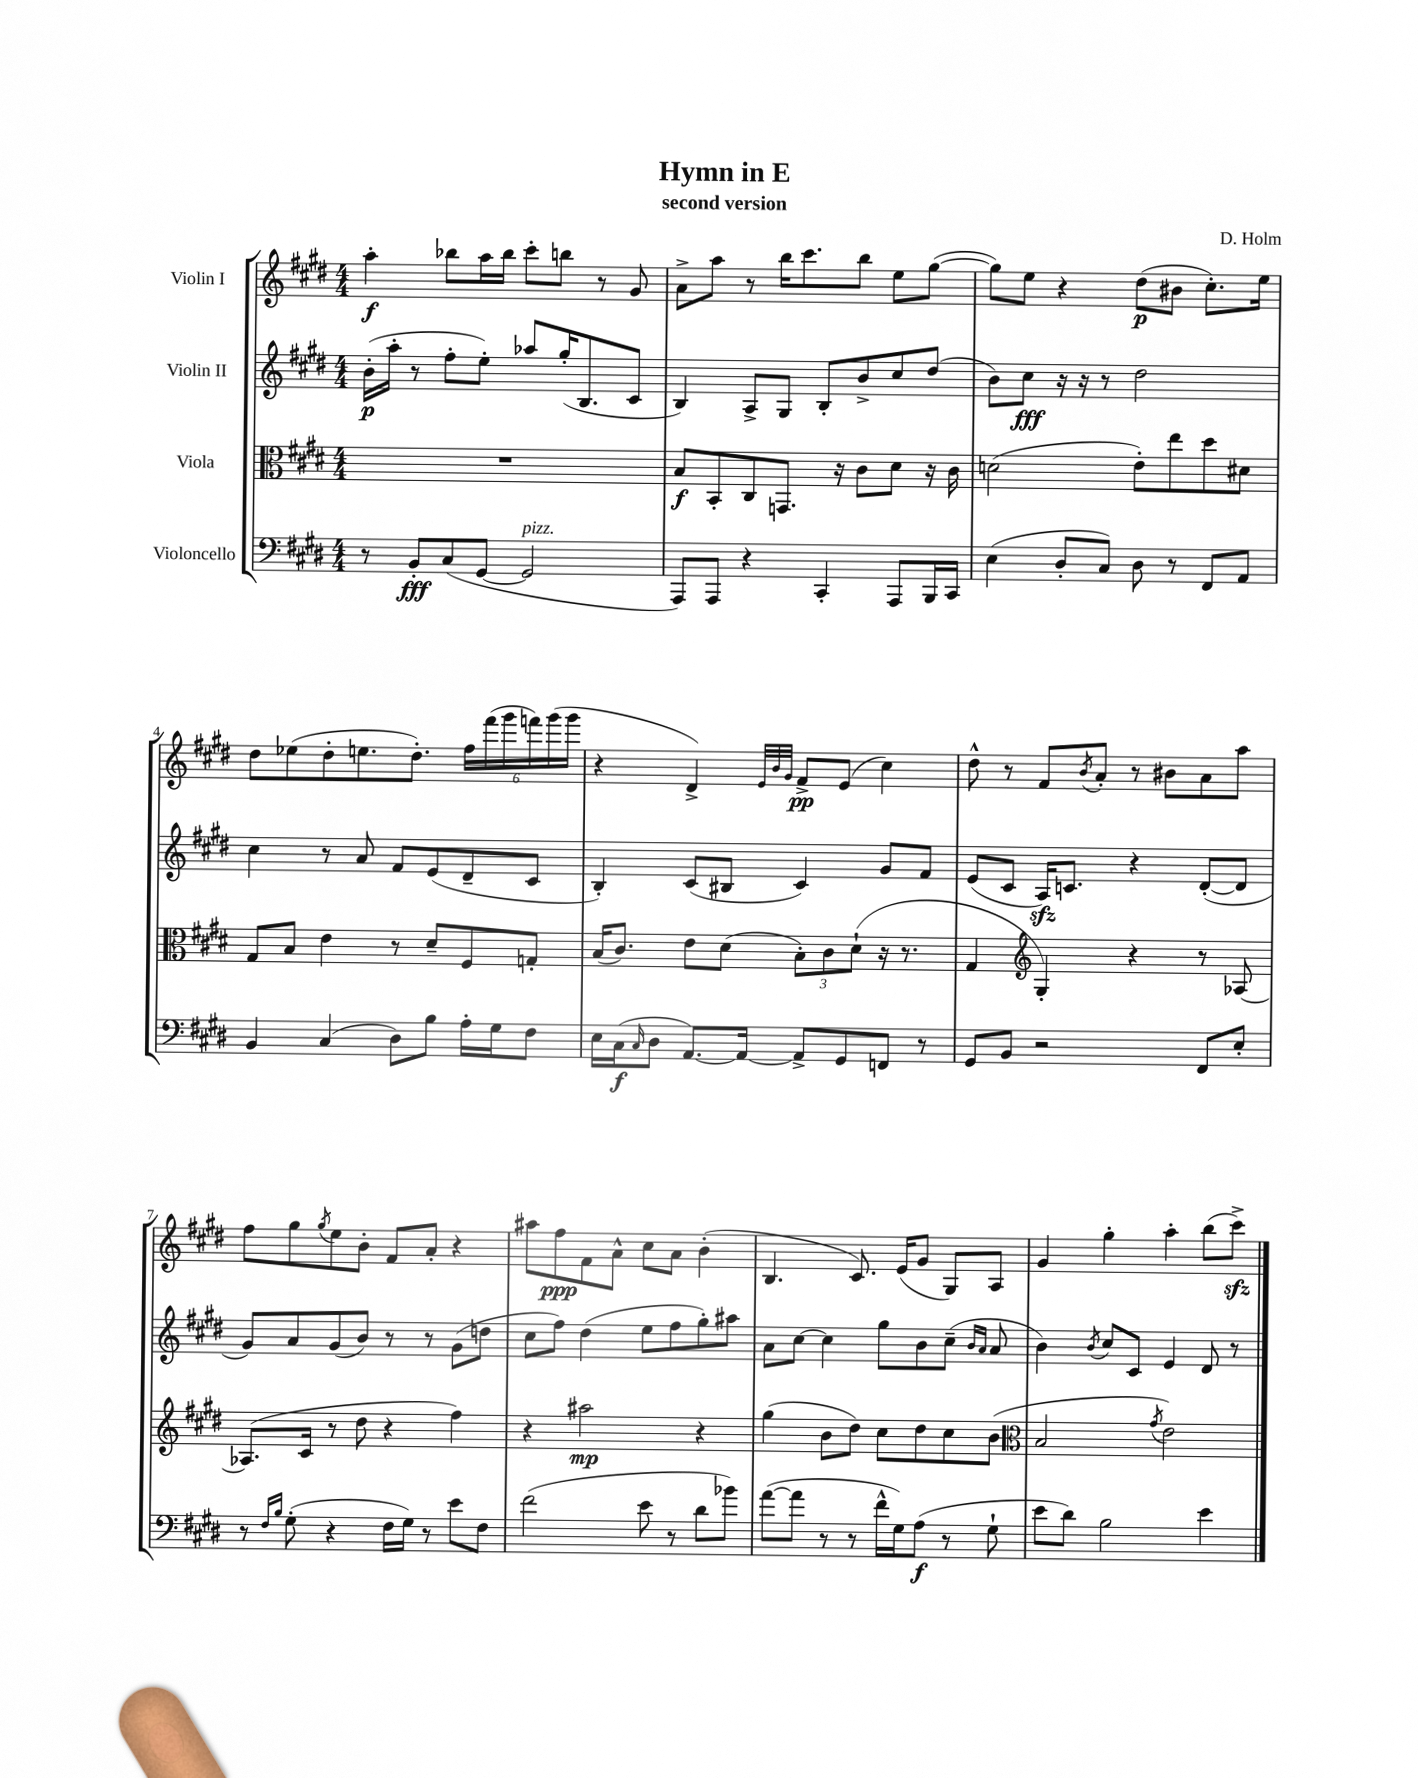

**kern	**kern	**kern	**kern
*staff4	*staff3	*staff2	*staff1
*clefF4	*clefC3	*clefG2	*clefG2
*k[f#c#g#d#]	*k[f#c#g#d#]	*k[f#c#g#d#]	*k[f#c#g#d#]
*M4/4	*M4/4	*M4/4	*M4/4
8r	1r	(16b'	4aa'
.	.	16aa'	.
8BB'	.	8r	.
(8C#	.	8ff#'	8bb-
[8GG#	.	8ee')	16aa
.	.	.	16bb-
2GG#]	.	8aa-	8ccc#'
.	.	(16gg#'	8bb
.	.	8.B	.
.	.	.	8r
.	.	8c#	8g#
=	=	=	=
8AAA)	8B	4B)	8a^
8AAA	8BB'	.	8aa
4r	8C#	8A^	8r
.	8.GG	8G#	16bb
.	.	.	8.ccc#
4CC#'	.	8B'	.
.	16r	.	.
.	8c#	8b^	8bb
8AAA	8d#	8cc#	8ee
16BBB	16r	(8dd#	([8gg#
16CC#	16c#	.	.
=	=	=	=
(4E	(2d	8b)	8gg#])
.	.	8cc#	8ee
8D#'	.	16r	4r
.	.	16r	.
8C#)	.	8r	.
8D#	8e')	2dd#	(8dd#
8r	8ee	.	8b#
8FF#	8dd#	.	8.cc#')
8AA	8d#	.	.
.	.	.	16ee
=	=	=	=
4BB	8G#	4cc#	8dd#
.	8B	.	(8ee-
(4C#	4e	8r	8dd#'
.	.	8a	8.ee
8D#)	8r	8f#	.
.	.	.	8.dd#')
8B	8d#~	(8e	.
16A'	8F#	8d#~	24ff#
.	.	.	(24fff#
16G#	.	.	.
.	.	.	24ggg#
8F#	8G'	8c#	24fff)
.	.	.	(24ggg#
.	.	.	24ggg#
=	=	=	=
16E	(16B	4B')	4r
(16C#	8.c#)	.	.
16qqC#	.	.	.
8D#	.	.	.
[8.AA)	8e	(8c#	4d#^)
.	(8d#	8B#	.
16AA_	.	.	.
.	.	.	32qqe
.	.	.	32qqb
.	.	.	32qqg#
8AA^]	12B')	4c#)	8f#^
.	12c#	.	.
8GG#	.	.	(8e
.	(12d#`	.	.
8FF	16r	8g#	4cc#)
.	8.r	.	.
8r	.	8f#	.
=	=	=	=
8GG#	4G#	(8e	8dd#^^
8BB	.	8c#	8r
*	*clefG2	*	*
2r	4G#')	16A)	8f#
.	.	8.c	.
.	.	.	8qb
.	.	.	8a'
.	4r	4r	8r
.	.	.	8b#
8FF#	8r	([8d#'	8a
8E'	[8A-	8d#]	8aa
=	=	=	=
8r	(8.A-]	8g#)	8ff#
16qqF#	.	.	.
16qqB	.	.	.
(8G#'	.	8a	8gg#
.	16c#	.	.
.	.	.	8qgg#
4r	8r	(8g#	8ee
.	8dd#	8b)	8b'
16F#	4r	8r	8f#
16G#)	.	.	.
8r	.	8r	8a'
8e	4ff#)	(8g#	4r
8F#	.	8dd	.
=	=	=	=
(2f#	4r	8cc#	8aa#
.	.	8ff#)	8ff#
.	2aa#	(4dd#	8f#
.	.	.	8a^^
8e	.	8ee	8cc#
8r	.	8ff#	8a
8d#	4r	8gg#')	(4b'
8b-)	.	8aa#	.
=	=	=	=
([8a	(4gg#	8a	4.B
8a]	.	[8cc#	.
8r	8b	4cc#]	.
8r	8dd#)	.	8.c#)
16f#^^	8cc#	8gg#	.
16G#)	.	.	(16e
(8A	8dd#	8b	8g#
8r	8cc#	(8cc#~	8G#)
.	.	16qqb	.
.	.	16qqa	.
8G#`	(8b	8a	8A
=	=	=	=
*	*clefC3	*	*
8e	2B	4b)	4g#
8d#)	.	.	.
.	.	8qb	.
2B	.	8cc#	4gg#'
.	.	8c#	.
.	8qg#	.	.
.	2e)	4e	4aa'
4e	.	8d#	(8bb
.	.	8r	8ccc#^)
==	==	==	==
*-	*-	*-	*-
